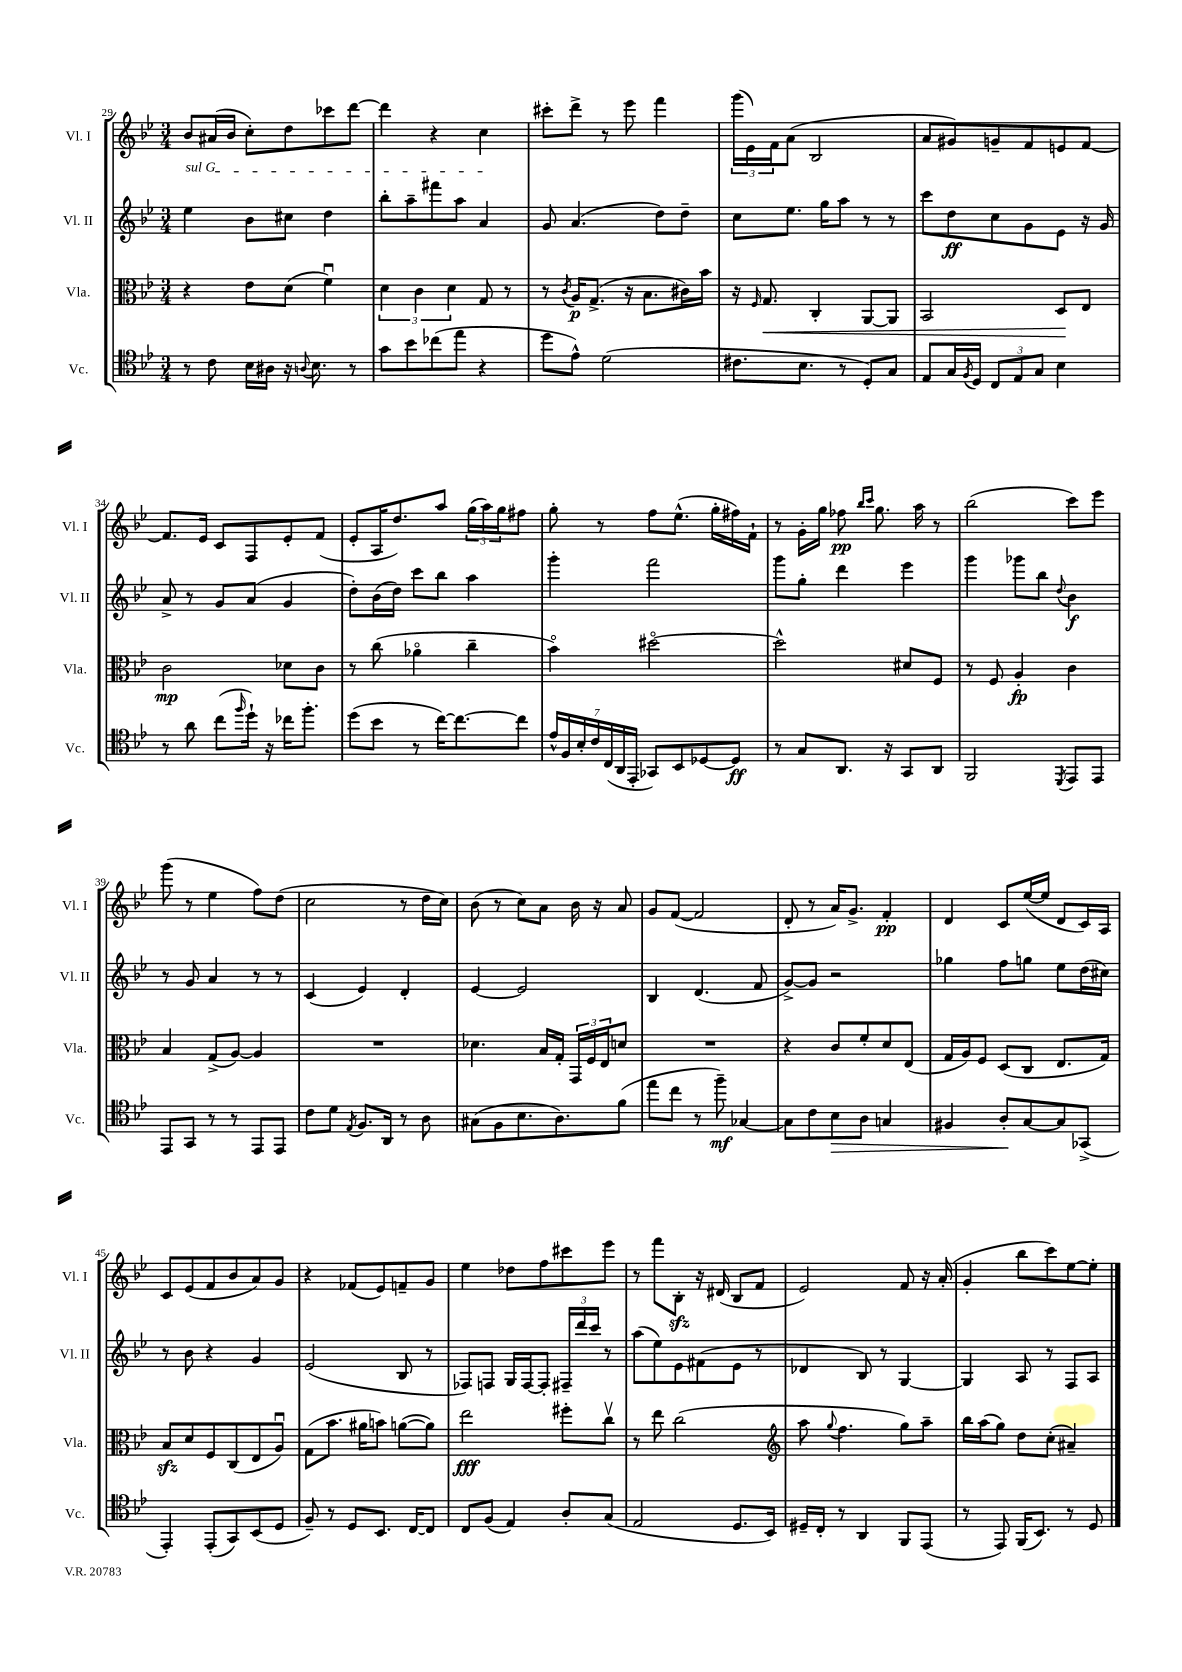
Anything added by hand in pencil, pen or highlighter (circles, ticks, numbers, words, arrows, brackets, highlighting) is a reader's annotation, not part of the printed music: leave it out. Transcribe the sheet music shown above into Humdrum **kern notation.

**kern	**kern	**kern	**kern
*staff4	*staff3	*staff2	*staff1
*clefC4	*clefC3	*clefG2	*clefG2
*k[b-e-]	*k[b-e-]	*k[b-e-]	*k[b-e-]
*M3/4	*M3/4	*M3/4	*M3/4
8r	4r	4ee-\	8b-/L
8c\	.	.	(16a#/L
.	.	.	16b-/JJ
16B-\LL	8e-\L	8b-\L	8cc'\L)
16A#\JJ	.	.	.
16r	(8d\J	8cc#\J	8dd\
8qqA/	.	.	.
8.B-\	.	.	.
.	4fu\)	4dd\	8ccc-\
8r	.	.	[8ddd\J
=	=	=	=
8g\L	6d\	8bb-'\L	4ddd\]
8b-\	.	8aa~\	.
.	6c\	.	.
(8cc-\	.	8fff#\	4r
.	6d\	.	.
8ee-\J	.	8aa\J	.
4r	8G/	4a/	4cc\
.	8r	.	.
=	=	=	=
8dd\L	8r	8g/	8ccc#'\L
.	8qc/	.	.
8e-^^\J)	16A/LK	(4.a/	8ddd^\J
.	(8.G^/J	.	.
(2d\	.	.	8r
.	16r	.	8eee-\
.	8.B-\L	.	.
.	.	8dd\L)	4fff\
.	16c#\L)	8dd~\J	.
.	16b-\JJ	.	.
=	=	=	=
8.c#\L	16r	8cc\L	(24ggg\LL
.	.	.	24e-\)
.	16qqF/	.	.
.	8.G/	.	.
.	.	.	24f\J
.	.	8.ee-\J	(8a\J
8.B-\J	.	.	.
.	4C'/	.	2B-/
.	.	16gg\LK	.
8r	.	8aa\J	.
8D'/L)	[8AA/L	8r	.
8G/J	8AA/]J	8r	.
=	=	=	=
8E-/L	2BB-/	8ccc\L	8a/L
16G/L	.	8dd\	8g#/)
8qF/	.	.	.
16D/JJ	.	.	.
12C/L	.	8cc\	8g~/
12E-/	.	.	.
.	.	8g\	8f/
12G/J	.	.	.
4B-\	8D/L	8e-\J	8e/
.	8E-/J	16r	[8f/J
.	.	16g/	.
=	=	=	=
8r	2c\	8a^/	8.f/]L
8a\	.	8r	.
.	.	.	16e-/Jk
(8cc\L	.	8g/L	8c/L
16qqff/	.	.	.
16dd`\Jk)	.	(8a/J	8F/
16r	.	.	.
16cc-\LK	8d-\L	4g/	8e-'/
8.ff'\J	.	.	.
.	8c\J	.	(8f/J
=	=	=	=
(8dd\L	8r	8dd'\L)	8e-'/L
8b-\J	(8cc\	(16b-\L	16A/K
.	.	16dd\JJ)	8.dd/)
8r	4a-o\	8ccc\L	.
[16cc\LK)	.	8bb-\J	8aa/J
8.cc\_	.	.	.
.	4cc~\	4aa\	(24gg\LL
.	.	.	24aa\)
.	.	.	24gg\J
8cc\]J	.	.	8ff#\J
=	=	=	=
28e-^^/LL	4b-o\)	4ggg'\	8gg'\
28F/	.	.	.
28B-'/	.	.	.
28c/	.	.	.
.	.	.	8r
(28C/	.	.	.
28AA/	.	.	.
28EE-'/JJ	.	.	.
8GG-/L)	[2dd#o\	2fff\	8ff\L
8BB-/	.	.	(8.ee-^^\J
[8D-/	.	.	.
.	.	.	16gg'\LL
8D-/]J	.	.	16ff#\)
.	.	.	16f`\JJ
=	=	=	=
8r	2dd#^^\]	8ggg\L	8r
8G/L	.	8gg'\J	16g'\LL
.	.	.	16gg\JJ
8.AA/J	.	4ddd\	8ff-\
.	.	.	16qqbb-/LL
.	.	.	16qqccc/JJ
.	.	.	8.gg\
16r	.	.	.
8GG/L	8d#/L	4eee-\	.
.	.	.	16aa\
8AA/J	8F/J	.	8r
=	=	=	=
2FF/	8r	4ggg\	(2bb-\
.	8F/	.	.
.	4A'/	8ggg-\L	.
.	.	8bb-\J	.
8qDD/	.	8qqdd/	.
8EE-/L	4c\	4b-\	8ccc\L)
8EE-/J	.	.	8eee-\J
=	=	=	=
8EE-/L	4B-/	8r	(8ggg\
8GG/J	.	8g/	8r
8r	(8G^/L	4a/	4ee-\
8r	[8A/J)	.	.
8EE-/L	4A/]	8r	8ff\L)
8EE-/J	.	8r	(8dd\J
=	=	=	=
8c\L	2.r	(4c/	2cc\
8d\J	.	.	.
8qE-/	.	.	.
8.F/L	.	4e-/)	.
16AA/Jk	.	.	.
8r	.	4d'/	8r
8A\	.	.	16dd\LL
.	.	.	16cc\JJ)
=	=	=	=
(8G#\L	4.d-\	[4e-/	(8b-\
8F\	.	.	8r
8.B-\	.	2e-/]	8cc\L)
.	16B-/LL	.	8a\J
8.A\)	16G'/JJ	.	.
.	24GG/LL	.	16b-\
.	24F/	.	.
.	.	.	16r
.	24E-/J	.	.
(8f\J	8d/J	.	8a/
=	=	=	=
8ee-\L	2.r	4B-/	8g/L
8cc\J	.	.	([8f/J
8r	.	(4.d/	2f/]
8ff~\)	.	.	.
[4G-/	.	.	.
.	.	8f/	.
=	=	=	=
8G-\]L	4r	[8g^/L)	8d'/
8c\	.	8g/]J	8r
8B-\	8c/L	2r	16a/LK)
.	.	.	8.g^/J
8A\J	8f'/	.	.
4G/	8d/	.	4f'/
.	(8E-/J	.	.
=	=	=	=
4F#/	16G/LL	4gg-\	4d/
.	16A/J)	.	.
.	8F/J	.	.
8A'/L	(8D/L	8ff\L	8c/L
[8G/	8C/J	8gg\J	([16ee-/L
.	.	.	16ee-/]JJ
8G/]	8.E-/L	8ee-\L	8d/L
(8GG-^/J	.	(16dd\L	16c/L)
.	16G/Jk)	16cc#\JJ)	16A/JJ
=	=	=	=
4EE-'/)	8B-/L	8r	8c/L
.	8d/	8b-\	(8e-/
(8EE-'/L	8F/	4r	8f/
8GG/)	(8C/	.	8b-/
(8BB-/	8E-/	4g/	8a/)
8D/J	8Au/J)	.	8g/J
=	=	=	=
8F~/)	(8G\L	(2e-/	4r
8r	8.b-\J	.	.
8D/L	.	.	(8f-/L
.	16a#\LK	.	.
8.BB-/J	8b\J)	.	8e-/)
.	([8a\L	8B-/	8f~/
[16C/LK	.	.	.
8C/]J	8a\]J)	8r	8g/J
=	=	=	=
8C/L	2ee-\	8F-/L)	4ee-\
(8F/J	.	8F/J	.
4E-/)	.	16G/LL	8dd-\L
.	.	[16F/J	.
.	.	8F'/]J	8ff\
8A'/L	8ff#'\L	24F#~/LL	8ccc#\
.	.	24ddd/	.
.	.	24ccc/JJ	.
(8G/J	8ccv\J	8r	8eee-\J
=	=	=	=
2E-/	8r	(8aa\L	8r
.	8ee-\	8ee-\)	8fff\L
.	(2cc\	8e-\	8B-'\J
.	.	(8f#\	16r
.	.	.	(16d#/
8.D/L	.	8e-\J	8B-/L
.	.	8r	8f/J
16BB-/Jk)	.	.	.
=	=	=	=
*	*clefG2	*	*
16D#~/LL	8aa\	4d-/	2e-/)
16C'/JJ	.	.	.
.	8qqgg/	.	.
8r	4.ff\	.	.
4AA/	.	8B-/)	.
.	.	8r	.
8FF/L	8gg\L)	[4G/	8f/
(8EE-/J	8aa~\J	.	16r
.	.	.	(16a'/
=	=	=	=
8r	16bb-\LL	4G/]	4g'/
.	(16aa\J	.	.
8EE-/)	8gg\J)	.	.
(16FF/LK	8dd\L	8A/	8bb-\L
8.BB-/J)	.	.	.
.	(8cc'\J	8r	8ccc\)
8r	4a#~/)	8F/L	[8ee-\
8D/	.	8A/J	8ee-'\]J
==	==	==	==
*-	*-	*-	*-
